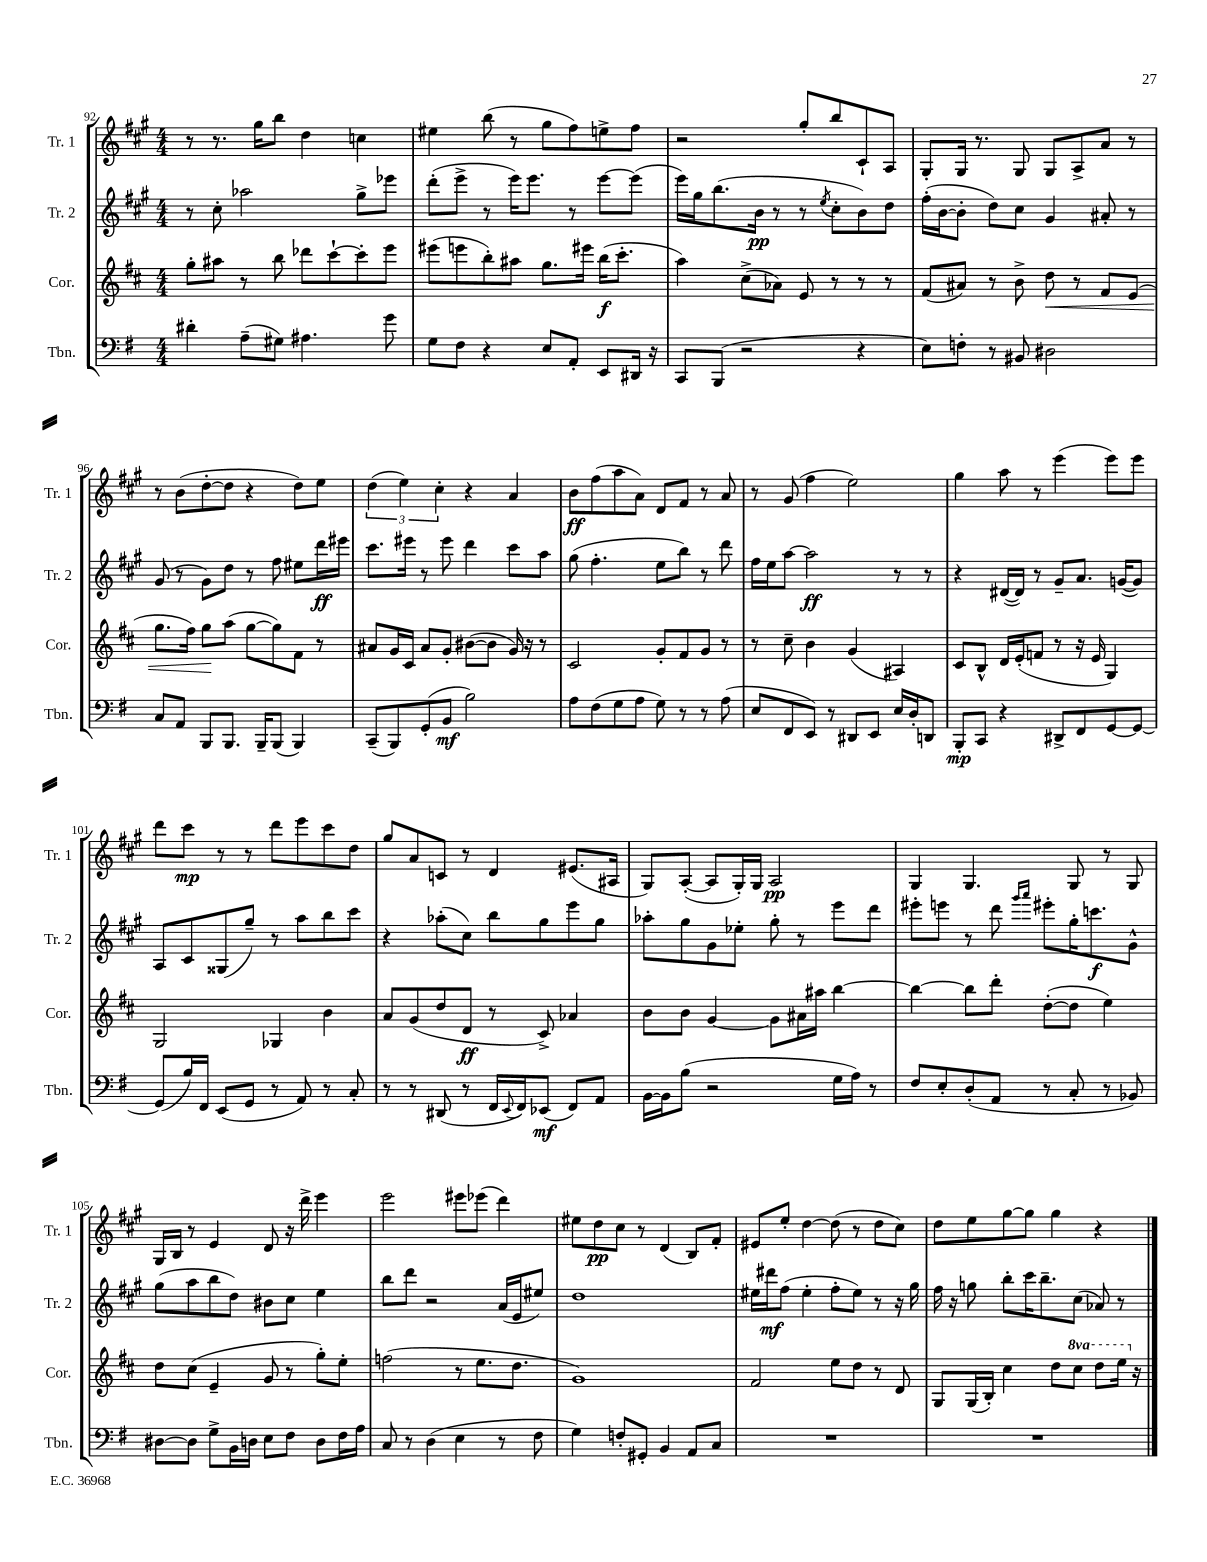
<<
\new StaffGroup <<
\new Staff = "s0" \with { instrumentName = "Tr. 1" shortInstrumentName = "Tr. 1" } {
    \clef treble \key a \major \numericTimeSignature \time 4/4
    r8 r8. gis''16 b''8 d''4 c''4 |
    eis''4 b''8( r8 gis''8 fis''8) e''8-> fis''8 |
    r2 gis''8-. b''8 cis'8-! a8 |
    gis8-. gis16 r8. gis8 gis8 a8-> a'8 r8 |
    r8 b'8( d''8~-. d''8 r4 d''8) e''8 |
    \tuplet 3/2 { d''4( e''4) cis''4-. } r4 a'4 |
    b'8\ff fis''8( a''8 a'8) d'8 fis'8 r8 a'8 |
    r8 gis'8( fis''4 e''2) |
    gis''4 a''8 r8 e'''4( e'''8) e'''8 |
    d'''8 cis'''8\mp r8 r8 d'''8 e'''8 cis'''8 d''8 |
    gis''8 a'8 c'8 r8 d'4 eis'8.( ais16 |
    gis8) a8~-.( a8 gis16-.) gis16 a2\pp |
    gis4 gis4. gis8 r8 gis8 |
    gis16 b16 r8 e'4 d'8 r16 d'''16-> e'''4 |
    e'''2 eis'''8 ees'''8( d'''4) |
    eis''8 d''8\pp cis''8 r8 d'4( b8) fis'8-. |
    eis'8 e''8-. d''4~ d''8( r8 d''8 cis''8) |
    d''8 e''8 gis''8~ gis''8 gis''4 r4 \bar "|." |
}
\new Staff = "s1" \with { instrumentName = "Tr. 2" shortInstrumentName = "Tr. 2" } {
    \clef treble \key a \major \numericTimeSignature \time 4/4
    r8 cis''8-. aes''2 gis''8-> ees'''8 |
    d'''8-.( e'''8-> r8 e'''16) e'''8. r8 e'''8~ e'''8( |
    e'''16) gis''16 b''8.( b'16\pp r8 r8 \acciaccatura { e''8 } cis''8-. b'8) d''8 |
    fis''16-.( b'16~ b'8-. d''8) cis''8 gis'4 ais'8-. r8 |
    gis'8( r8 gis'8) d''8 r8 fis''8 eis''8 d'''16\ff eis'''16 |
    cis'''8. eis'''16 r8 eis'''8 d'''4 cis'''8 a''8 |
    gis''8( fis''4.-. e''8 b''8) r8 d'''8 |
    fis''16 e''16 a''8~ a''2\ff r8 r8 |
    r4 dis'16~( dis'16) r8 gis'8-- a'8. g'16~( g'8) |
    a8 cis'8 gisis8( gis''8--) r8 a''8 b''8 cis'''8 |
    r4 aes''8-.( cis''8) b''8 gis''8 e'''8 gis''8 |
    aes''8-. gis''8 gis'8 ees''8-. gis''8-. r8 e'''8 d'''8 |
    eis'''8-. e'''8 r8 d'''8 \grace { gis'''16 a'''16 } eis'''8-. gis''16-. c'''8.\f gis'8-^ |
    gis''8( a''8 b''8 d''8) bis'8 cis''8 e''4 |
    b''8 d'''8 r2 a'16( e'16 eis''8) |
    d''1 |
    eis''16 dis'''16\mf fis''8( eis''4-. fis''8-. eis''8) r8 r16 gis''16 |
    fis''16 r16 g''8 b''8-. cis'''16 b''8.-- cis''8( aes'8) r8 \bar "|." |
}
\new Staff = "s2" \with { instrumentName = "Cor." shortInstrumentName = "Cor." } {
    \clef treble \key d \major \numericTimeSignature \time 4/4 \set Staff.ottavationMarkups = #ottavation-simple-ordinals
    g''8-. ais''8 r8 b''8 des'''8 cis'''8~-! cis'''8-. e'''8 |
    eis'''8( e'''8 b''8-.) ais''8 g''8. eis'''16 b''16\f( cis'''8.-. |
    a''4) cis''8->( aes'8) e'8 r8 r8 r8 |
    fis'8( ais'8) r8 b'8-> d''8\< r8 fis'8 e'8( |
    g''8. fis''16) g''8\! a''8( g''8~ g''8) fis'8 r8 |
    ais'8 g'16 cis'16 ais'8 g'8-. bis'8~( bis'8 g'16) r16 r8 |
    cis'2 g'8-. fis'8 g'8 r8 |
    r8 cis''8-- b'4 g'4( ais4) |
    cis'8 b8-^ d'16 e'16-.( f'8 r8 r16 e'16 g4) |
    g2 ges4 b'4 |
    a'8 g'8( d''8 d'8\ff r8 cis'8->) aes'4 |
    b'8 b'8 g'4~ g'8 ais'16 ais''16 b''4~ |
    b''4~ b''8 d'''8-. d''8~-.( d''8 e''4) |
    d''8 cis''8( e'4-- g'8 r8 g''8-.) e''8-. |
    f''2( r8 e''8. d''8. |
    g'1) |
    fis'2 e''8 d''8 r8 d'8 |
    g8 g16( b16-.) cis''4 d''8 \ottava #1 cis'''8 d'''8 e'''16 \ottava #0 r16 \bar "|." |
}
\new Staff = "s3" \with { instrumentName = "Tbn." shortInstrumentName = "Tbn." } {
    \clef bass \key g \major \numericTimeSignature \time 4/4
    dis'4-. a8--( gis8) ais4. g'8 |
    g8 fis8 r4 e8 a,8-. e,8 dis,16 r16 |
    c,8 b,,8( r2 r4 |
    e8) f8-. r8 bis,8 dis2 |
    c8 a,8 b,,8 b,,8. b,,16-- b,,8( b,,4) |
    c,8--( b,,8) g,8-.( b,8\mf b2) |
    a8 fis8( g8 a8 g8) r8 r8 a8( |
    e8 fis,8 e,8) r8 dis,8 e,8 e16 d16-. d,8 |
    b,,8-.\mp c,8 r4 dis,8-> fis,8 g,8~ g,8~ |
    g,8( b16) fis,16 e,8( g,8 r8 a,8) r8 c8-. |
    r8 r8 dis,8( r8 fis,16 \appoggiatura { e,8 } fis,16) ees,8\mf( fis,8) a,8 |
    b,16~ b,16 b8( r2 g16 a16) r8 |
    fis8 e8-. d8-.( a,8 r8 c8-. r8 bes,8) |
    dis8~ dis8 g8-> b,16 d16 e8 fis8 d8 fis16 a16 |
    c8 r8 d4( e4 r8 fis8 |
    g4) f8-. gis,8-. b,4 a,8 c8 |
    R1 |
    R1 \bar "|." |
}
>>
>>
\layout { \context { \Score currentBarNumber = #92 } }
